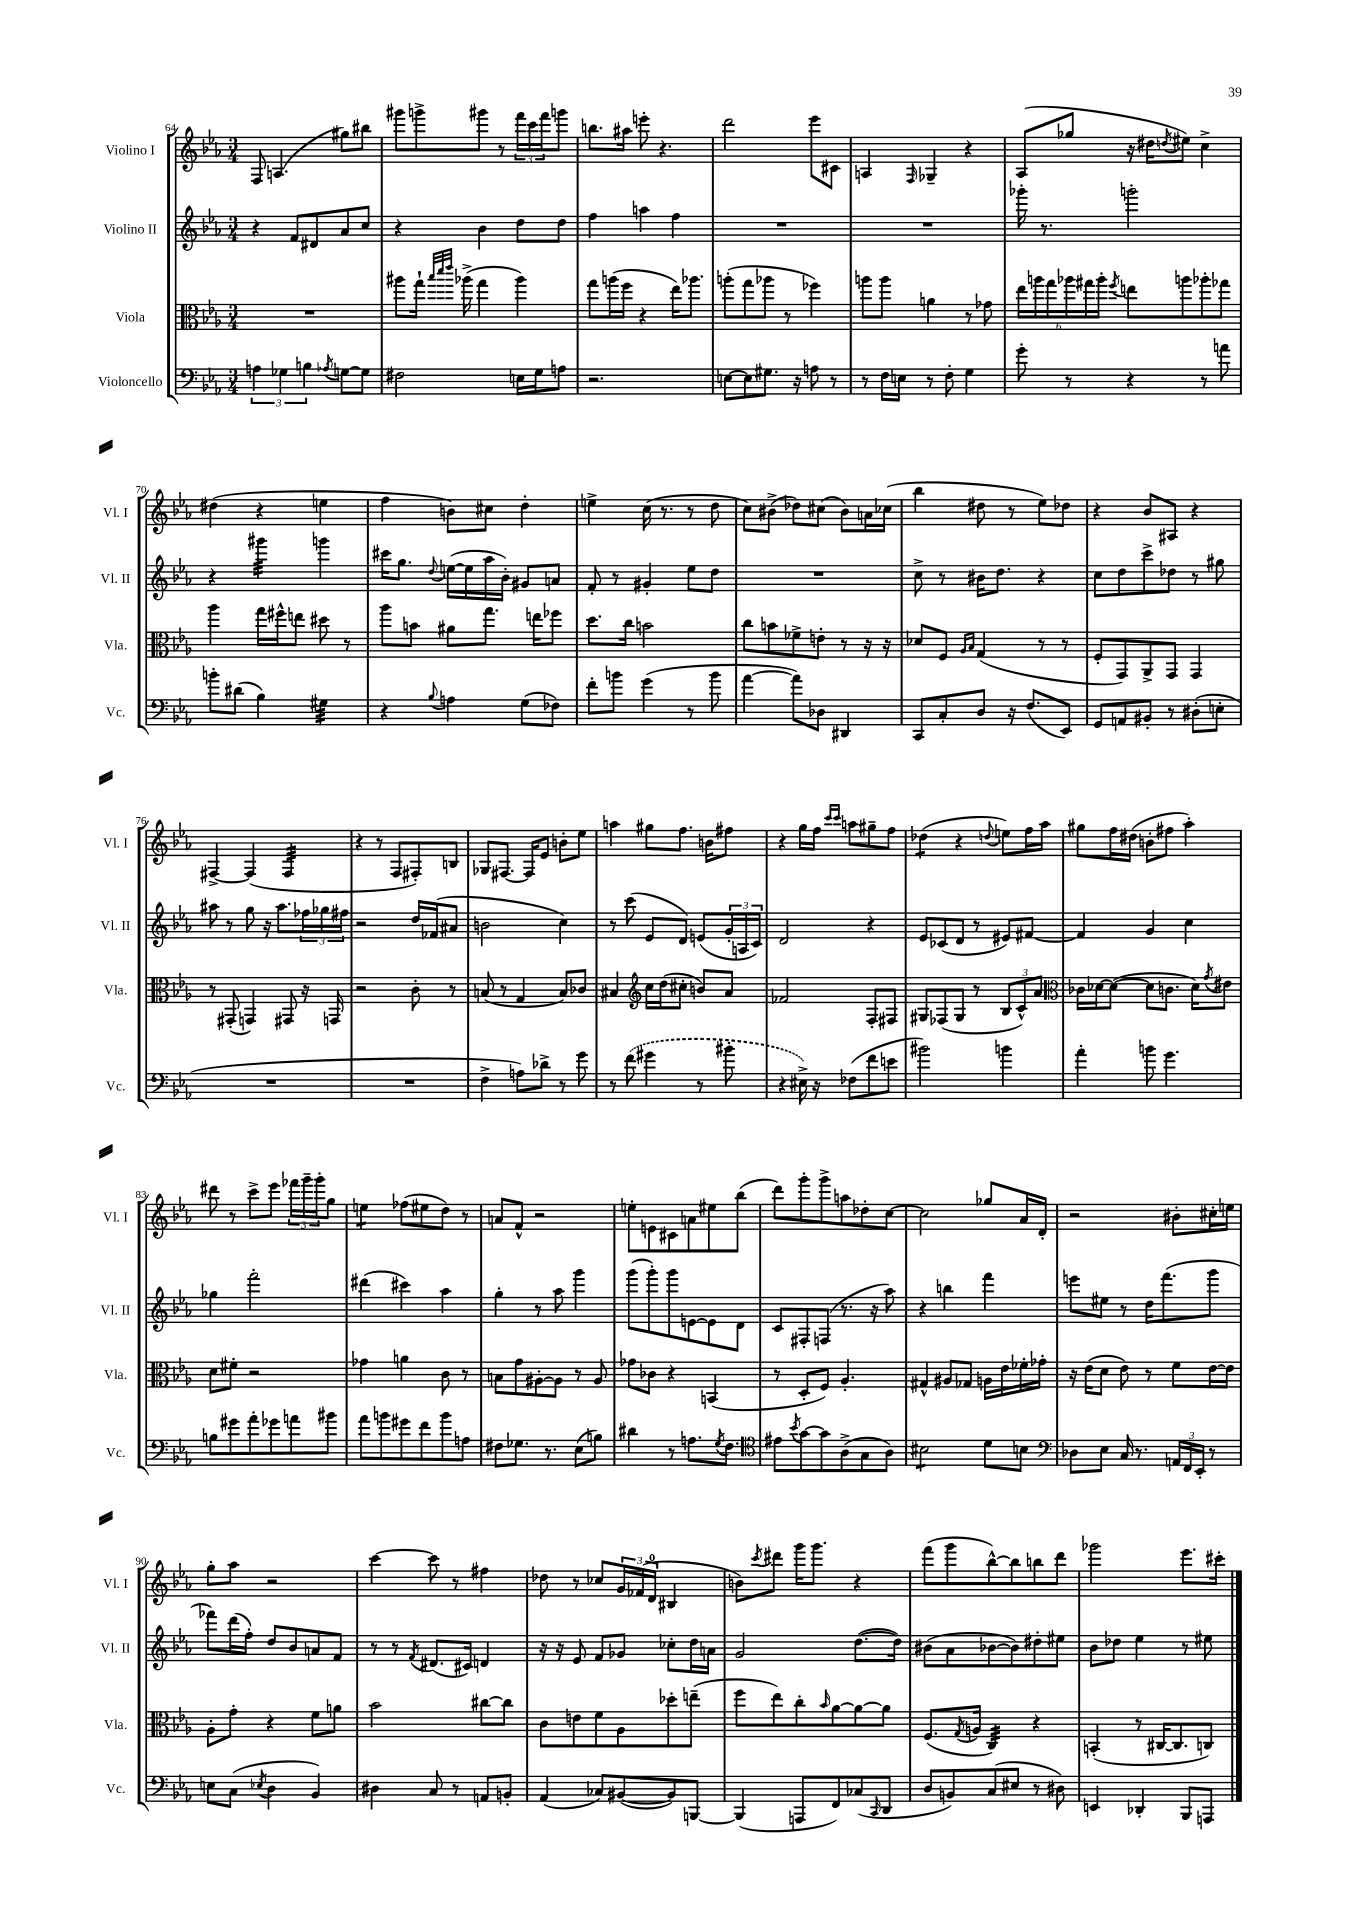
<<
\new StaffGroup <<
\new Staff = "s0" \with { instrumentName = "Violino I" shortInstrumentName = "Vl. I" } {
    \clef treble \key ees \major \numericTimeSignature \time 3/4
    f8 a4.( gis''8) bis''8 |
    gis'''8 g'''8-> gis'''8 r8 \tuplet 3/2 { f'''16 c'''16 f'''16 } g'''8 |
    b''8. ais''16 e'''8-. r4. |
    d'''2 ees'''8 cis'8 |
    a4 \grace { f16 } ges4-- r4 |
    aes8( ges''8 r16 dis''16 \acciaccatura { d''8 } eis''8) c''4-> |
    dis''4( r4 e''4 |
    f''4 b'8) cis''8 d''4-. |
    e''4-> c''16( r8. r8 d''8 |
    c''8) bis'8->( des''8) cis''8( bis'8) a'16 ces''16( |
    bes''4 dis''8 r8 ees''8) des''8 |
    r4 bes'8 ais8 r4 |
    fis4~-> fis4( fis4:32 |
    r4 r8 f8 fis8-.) b8 |
    ges8 fis8.~ fis16 ees'8 b'8-. ees''8 |
    a''4 gis''8 f''8. b'16 fis''8 |
    r4 g''16 f''16 \grace { c'''16 c'''16 } a''8 gis''8-- f''8 |
    des''4:8( r4 \appoggiatura { d''8 } e''8) f''16 aes''16 |
    gis''8 f''16 dis''16( b'8-. fis''8 aes''4-.) |
    dis'''8 r8 c'''8-> ees'''8 \tuplet 3/2 { fes'''16 g'''16-- g'''16-. } g''8 |
    e''4:8 fes''8( eis''8 d''8) r8 |
    a'8 f'8-^ r2 |
    e''8-. e'8 cis'8 a'8 eis''8 bes''8( |
    d'''8) g'''8-. g'''8-> a''8 des''8-. c''8~ |
    c''2 ges''8 aes'16 d'16-. |
    r2 bis'8-. cis''16-. e''16 |
    g''8-. aes''8 r2 |
    c'''4~ c'''8 r8 fis''4 |
    des''8 r8 ces''8 \tuplet 3/2 { g'16 fes'16( d'16-0 } bis4 |
    b'8) \acciaccatura { c'''8 } dis'''8 g'''16 g'''8. r4 |
    f'''8( g'''8 bes''8~-^) bes''8 b''8 d'''8 |
    ges'''2 ees'''8. cis'''16-. \bar "|." |
}
\new Staff = "s1" \with { instrumentName = "Violino II" shortInstrumentName = "Vl. II" } {
    \clef treble \key ees \major \numericTimeSignature \time 3/4
    r4 f'8 dis'8 aes'8 c''8 |
    r4 bes'4 d''8 d''8 |
    f''4 a''4 f''4 |
    R2. |
    R2. |
    ges'''16-. r8. g'''2-. |
    r4 gis'''4:32 g'''4 |
    cis'''16 g''8. \appoggiatura { d''8 } e''16~( e''16 aes''16 bes'16-.) gis'8 a'8 |
    f'8-. r8 gis'4-. ees''8 d''8 |
    R2. |
    c''8-> r8 bis'16 d''8. r4 |
    c''8 d''8 c'''8-> des''8 r8 gis''8 |
    ais''8 r8 g''8 r16 ais''8. \tuplet 3/2 { fes''16 ges''16 fis''16 } |
    r2 d''16 fes'16( ais'8 |
    b'2 c''4) |
    r8 c'''8( ees'8 d'8) e'8( \tuplet 3/2 { g'16-. a16 c'16) } |
    d'2 r4 |
    ees'8 ces'8( d'8 r8 eis'8) fis'8~ |
    fis'4 g'4 c''4 |
    ges''4 f'''2-. |
    dis'''4( cis'''4) aes''4 |
    g''4-. r8 aes''8 g'''4 |
    g'''8( g'''8-.) g'''8 e'8~ e'8 d'8 |
    c'8 fis8-. f8( r8. r16 aes''8) |
    r4 b''4 f'''4 |
    e'''8 eis''8 r8 d''16 f'''8.( g'''8 |
    fes'''8) d'''16( f''16-.) d''8 bes'8 a'8 f'8 |
    r8 r8 \acciaccatura { f'8 } dis'8.( cis'16) d'4 |
    r16 r16 ees'8 f'8 ges'8 ces''8-. d''16 a'16 |
    g'2 d''8.~( d''16) |
    bis'8( aes'8 bes'8~ bes'8) dis''8-. eis''8 |
    bes'8 des''8 ees''4 r8 eis''8 \bar "|." |
}
\new Staff = "s2" \with { instrumentName = "Viola" shortInstrumentName = "Vla." } {
    \clef alto \key ees \major \numericTimeSignature \time 3/4
    R2. |
    ais''8 g''16-! \grace { bes''32 d'''32 ees'''32 } aes''16->( g''4 aes''4) |
    g''8 a''16( f''16 r4 ees''16) aes''8. |
    a''8-.( g''8 aes''8 r8 fes''4) |
    a''8 a''8 a'4 r8 ges'8 |
    \tuplet 6/4 { ees''16 a''16 g''16 aes''16 gis''16 aes''16-. } \acciaccatura { f''8 } e''8 a''8 aes''8-. ges''8 |
    aes''4 g''16 fis''16-^ e''8 dis''8 r8 |
    aes''8 b'8 ais'8 g''8. e''16 fes''8 |
    d''8. c''16 b'2 |
    c''8 b'8 fes'8-> e'8-. r8 r16 r16 |
    des'8 f8 \grace { aes16 bes16 } g4( r8 r8 |
    f8-. g,8) aes,8-> g,8 g,4 |
    r8 gis,8-.( g,4) gis,8 r16 g,16 |
    r2 c'8-. r8 |
    b8( r8 g4 b8) ces'8 |
    bis4 \clef treble c''16 d''16( cis''8-. b'8) aes'8 |
    fes'2 f8-. fis8 |
    gis8 fes8( gis8 r8 \tuplet 3/2 { bes8 c'8-^) aes'8 } |
    \clef alto ces'16 des'16~ des'8~( des'8 c'8. des'16) \acciaccatura { g'8 } eis'8 |
    d'8 fis'8-. r2 |
    ges'4 a'4 c'8 r8 |
    b8 g'8 ais8~-. ais8 r8 ais8 |
    ges'8 ces'8 r4 b,4( |
    r8 d8-. f8) aes4.-. |
    gis4-^ ais8 ges8 a16 ees'16 fes'16-. ges'16-. |
    r16 ees'16( d'8 ees'8) r8 f'8 ees'16~ ees'16 |
    aes8-. g'8-. r4 f'8 a'8 |
    bes'2 cis''8~ cis''8 |
    c'8 e'8 f'8 aes8 des''8-. e''8--( |
    f''8 ees''8) c''8-. \grace { bes'16 } aes'8~ aes'8~ aes'8 |
    f8.( \acciaccatura { g8 } a16 c4:32) r4 |
    b,4-.( r8 cis16~ cis8. c8) \bar "|." |
}
\new Staff = "s3" \with { instrumentName = "Violoncello" shortInstrumentName = "Vc." } {
    \clef bass \key ees \major \numericTimeSignature \time 3/4
    \tuplet 3/2 { a4 ges4 b4 } \acciaccatura { aes8 } g8~ g8 |
    fis2 e16 g16 a8 |
    r2. |
    e8~ e8 gis8. r16 a8 r8 |
    r8 f16 e16 r8 f8-. g4 |
    g'8-. r8 r4 r8 a'8 |
    b'8-. dis'8( bes4) gis4:32 |
    r4 \appoggiatura { bes8 } a4 g8( fes8) |
    f'8-. b'8 g'4( r8 b'8 |
    aes'4~ aes'8) des8 dis,4 |
    c,8 c8-. d8 r16 f8.( ees,8) |
    g,8 a,8 bis,8-. r8 dis8-.( e8-. |
    R2. |
    R2. |
    f4-> a8) des'8-> r8 g'8 |
    r8 \once \slurDashed f'8( gis'4 r8 bis'8-. |
    r4 eis16->) r16 fes8( f'8 e'8 |
    bis'2) b'4 |
    aes'4-. b'8 g'4. |
    b8 gis'8 aes'8-. ges'8 a'8 bis'8 |
    aes'8 b'8 gis'8 f'8 b'8 a8 |
    fis8 ges8. r8. ees8( b8) |
    dis'4 r8 a8. \acciaccatura { g8 } f8. |
    \clef tenor eis'8 \acciaccatura { bes'8 } g'8~ g'8 aes8->( g8 aes8) |
    bis2:8 d'8 b8 |
    \clef bass des8 ees8 c16 r8. \tuplet 3/2 { a,16 f,16 ees,16-. } r8 |
    e8 c8( \acciaccatura { ees8 } d4 bes,4) |
    dis4 c8 r8 a,8 b,8-. |
    aes,4( ces8) bis,8~( bis,8) b,,8~ |
    b,,4( a,,8 f,8) ces8( \grace { c,16 } d,8 |
    d8 b,8) c8( eis8 r8 dis8) |
    e,4 des,4-. bes,,8 a,,8 \bar "|." |
}
>>
>>
\layout { \context { \Score currentBarNumber = #64 } }
